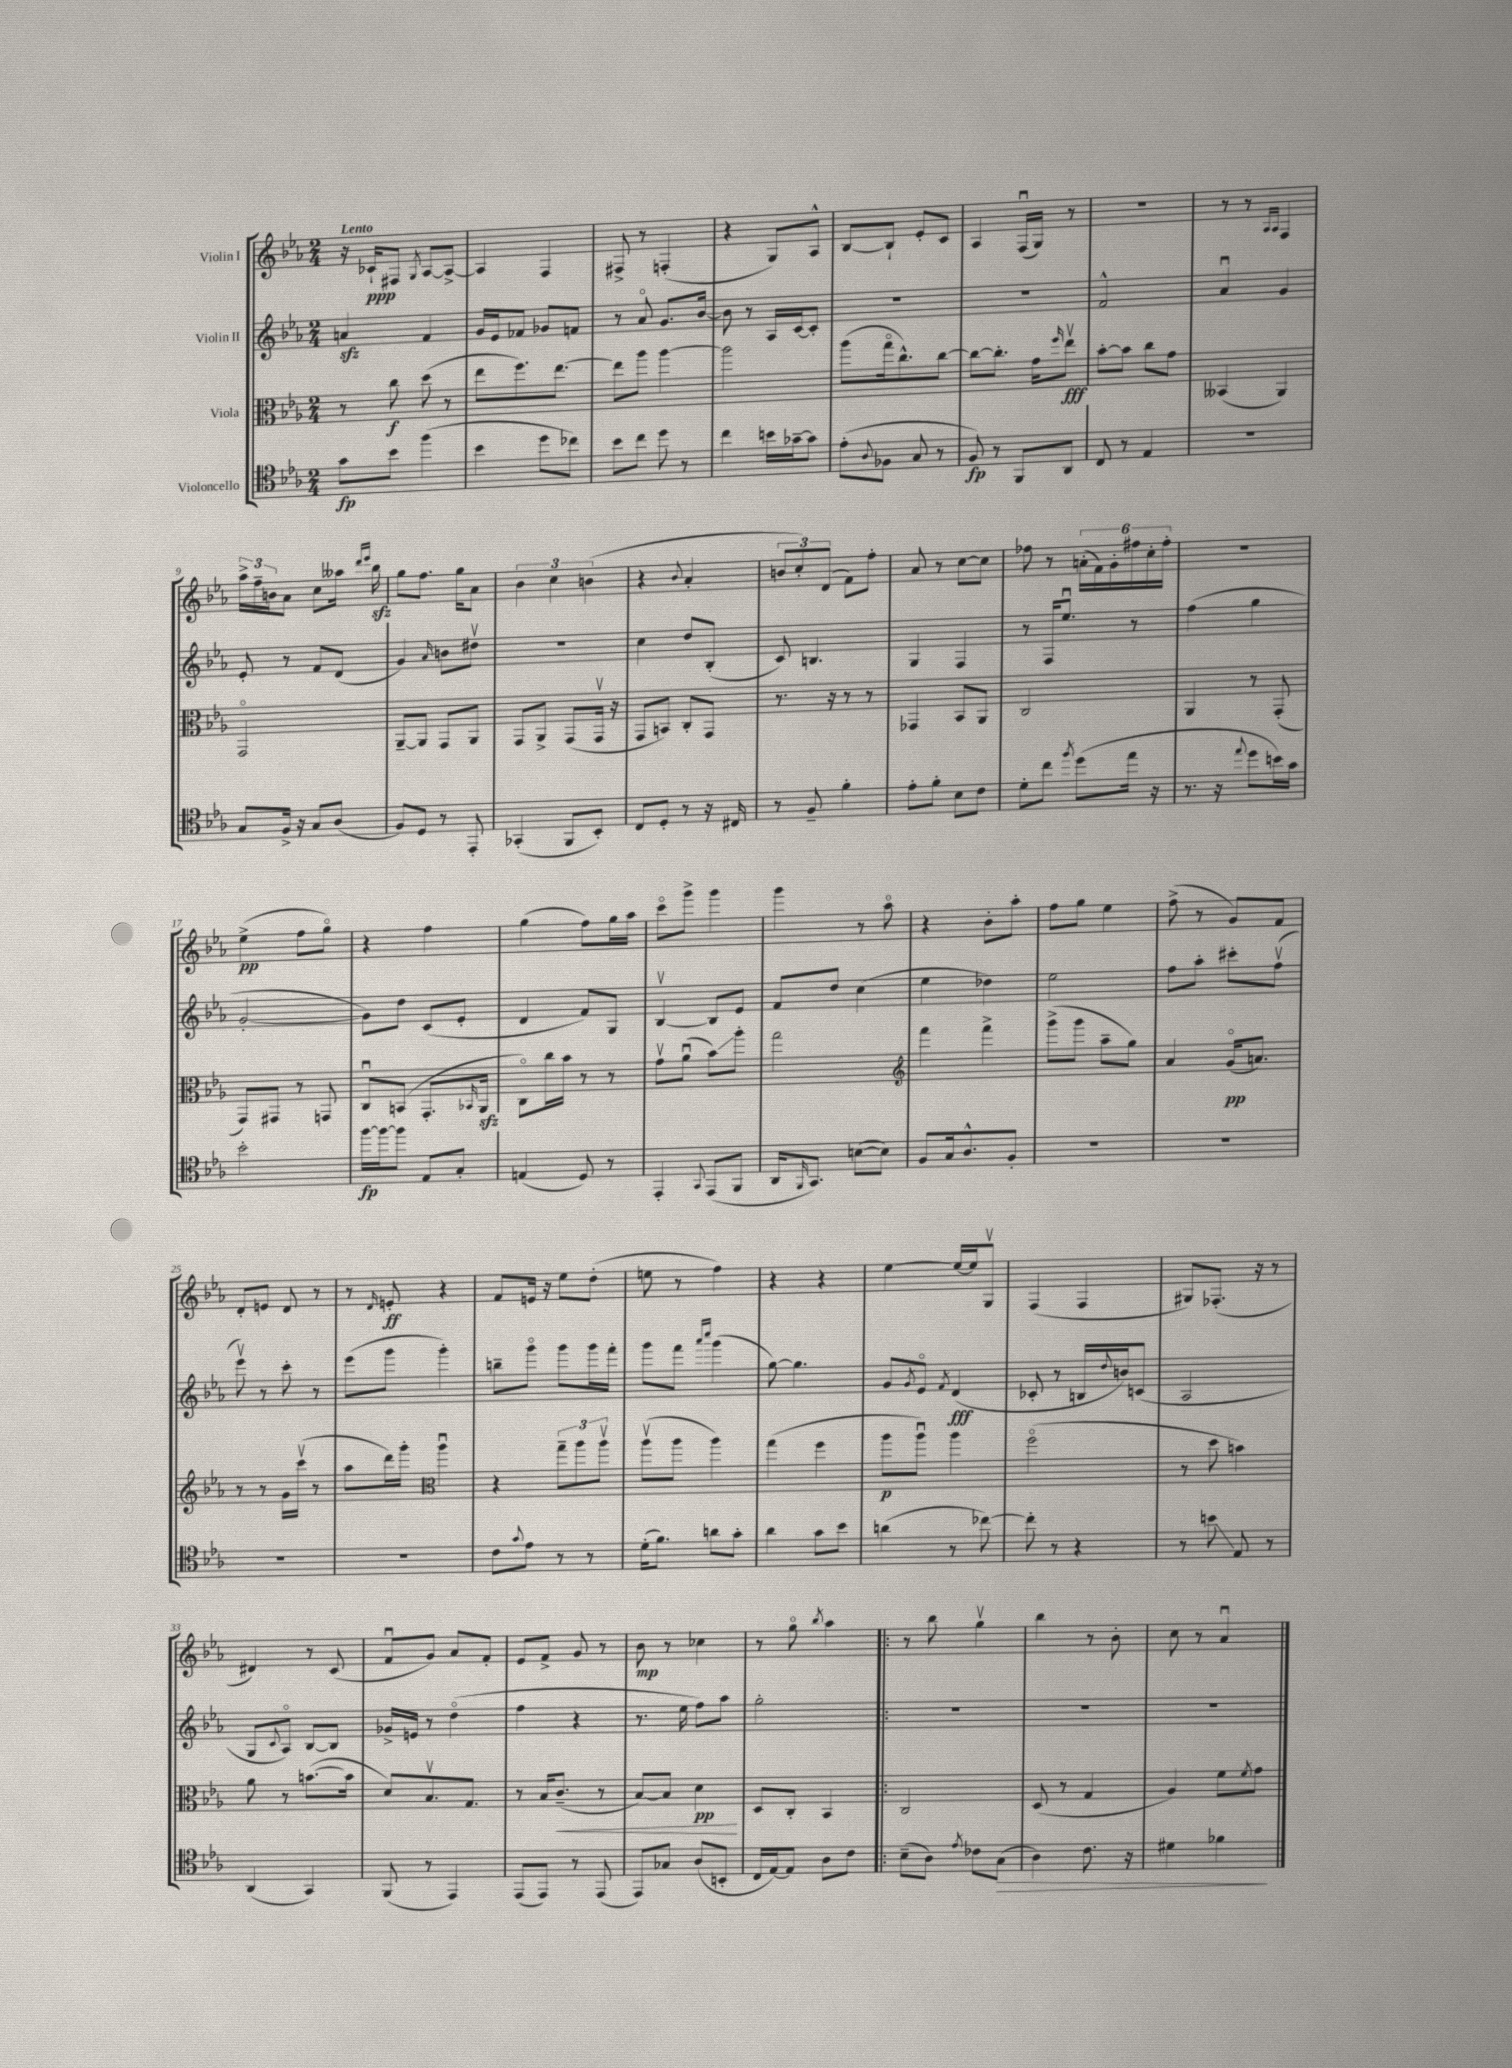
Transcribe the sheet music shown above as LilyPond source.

<<
\new StaffGroup <<
\new Staff = "s0" \with { instrumentName = "Violin I" } {
    \clef treble \key ees \major \numericTimeSignature \time 2/4 \tempo "Lento"
    r16 ces'16-!\ppp fis8 \acciaccatura { g8 } aes8~ aes8~-> |
    aes4 f4 |
    fis8-> r8 f4-.( |
    r4 g8) aes8-^ |
    bes8~ bes8-! ees'8-. c'8 |
    aes4 f16\downbow( g16) r8 |
    r2 |
    r8 r8 \grace { aes16 aes16 } f4 |
    \tuplet 3/2 { aes''16-> f''16-- b'16 } aes'8 c''8 aeses''16 \grace { d'''16 ees'''16 } bes''16\sfz |
    g''8 f''8. g''16 aes'8 |
    \tuplet 3/2 { bes'4 c''4 b'4( } |
    r4 \appoggiatura { bes'8 } aes'4-. |
    \tuplet 3/2 { b'8 c''8-.) d'8( } f'8) f''8-. |
    aes'8 r8 c''8~ c''8 |
    fes''8 r8 \tuplet 6/4 { a'16-.( f'16) g'16-. fis''16 c''16-. fis''16-. } |
    r2 |
    ees''4->\pp( f''8 g''8\flageolet) |
    r4 f''4 |
    g''4( f''8) g''16 aes''16 |
    c'''8\flageolet g'''8-> g'''4 |
    g'''4 r8 aes''8\flageolet |
    r4 bes'8-. aes''8-. |
    f''8 g''8 ees''4 |
    f''8->( r8 g'8) f'8 |
    d'8-. e'8 d'8 r8 |
    r8 \grace { d'16 } e'8-.\ff r4 |
    f'8 e'16 r16 ees''8 d''8-.( |
    e''8 r8 f''4) |
    r4 r4 |
    ees''4~ ees''16~ ees''16 g8\upbow |
    f4( f4 |
    gis8) fes8.-.( r16 r8 |
    dis'4) r8 c'8( |
    f'8\downbow g'8) aes'8 f'8-. |
    ees'8 f'8-> g'8 r8 |
    bes'8\mp r8 ces''4 |
    r8 g''8\flageolet \acciaccatura { bes''8 } aes''4 |
    \bar ".|:" r8 bes''8 g''4\upbow |
    bes''4 r8 bes'8-. |
    c''8 r8 aes'4\downbow \bar "|." |
}
\new Staff = "s1" \with { instrumentName = "Violin II" } {
    \clef treble \key ees \major \numericTimeSignature \time 2/4
    a'4\sfz f'4 |
    g'16 ees'16 fes'8 ges'8 f'8 |
    r8 aes'8\flageolet g'8. bes'16~ |
    bes'8 r8 aes16 c'16~ c'8-. |
    R2 |
    R2 |
    f'2-^ |
    aes'4\downbow g'4 |
    ees'8-. r8 f'8 d'8( |
    g'4) \grace { aes'16 } b'8 dis''8\upbow |
    R2 |
    c''4 d''8 bes8-.( |
    c'8) b4. |
    g4 f4 |
    r8 f16 ees''8.\downbow r8 |
    f''4( g''4 |
    g'2~-. |
    g'8) d''8 c'8( ees'8-. |
    d'4 f'8) g8 |
    bes4~\upbow bes8 ees'8 |
    f'8 d''8 c''4( |
    ees''4 des''4) |
    ees''2 |
    f''8 aes''8-. cis'''8-. f''8\upbow( |
    ees'''8\upbow) r8 c'''8-. r8 |
    ees'''8( g'''8 g'''4-.) |
    b''8-- g'''8\flageolet g'''8 g'''16 f'''16-. |
    g'''8 f'''8 \grace { aes'''16 c''''16 } g'''4( |
    g''8~) g''4. |
    g'8 \acciaccatura { g'8 } ees'8\flageolet \acciaccatura { f'8 } d'4\fff( |
    ces'8-. r8 b16 \appoggiatura { d''8 } b'16) c'8( |
    aes2 |
    g8 \appoggiatura { c'8 } aes8\flageolet) bes8~ bes8 |
    ges'16-> e'16 r8 d''4\flageolet( |
    f''4 r4 |
    r8. ees''16 f''8) aes''8 |
    g''2-. |
    \bar ".|:" R2 |
    R2 |
    R2 \bar "|." |
}
\new Staff = "s2" \with { instrumentName = "Viola" } {
    \clef alto \key ees \major \numericTimeSignature \time 2/4
    r8 c''8\f d''8( r8 |
    ees''8 f''8.) ees''8.~ |
    ees''8 aes''8 aes''4~ |
    aes''2 |
    aes''8( g''16\flageolet c''8.-^) c''8~ |
    c''8~ c''8.-. g'16 \grace { f''16 } ees''8\upbow\fff |
    bes'8~-. bes'8 c''8 g'8 |
    beses,4( aes,4) |
    g,2\flageolet |
    aes,8~-- aes,8 g,8 aes,8 |
    g,8 aes,8-> g,8( g,16\upbow r16 |
    g,8 b,8) c8-. g,8 |
    r8. r16 r8 r8 |
    ges,4 bes,8 aes,8 |
    c2 |
    aes,4 r8 g,8-.( |
    g,8) gis,8 r8 g,8 |
    c8\downbow b,8( g,8.-. \grace { bes,16 } aes,16\sfz |
    c8\flageolet) c''16 bes'16 r8 r8 |
    g'8\upbow aes'8\downbow( bes'8\glissando) aes''8-. |
    g''2 |
    \clef treble f'''4 f'''4-> |
    g'''8->( g'''8 aes''8-- g''8) |
    aes'4 g'16\flageolet\pp( a'8.) |
    r8 r8 g'16 c'''16\upbow( r8 |
    aes''8 d'''16) g'''16-. \clef alto aes''4\downbow |
    r4 \tuplet 3/2 { g''8-- aes''8 aes''8\upbow } |
    aes''8\upbow( aes''8 aes''4) |
    g''4( f''4 |
    aes''8\p aes''8\downbow) aes''4 |
    f''2\flageolet( |
    r8 d''8 b'4) |
    aes'8 r8 b'8.~( b'16 |
    d'8) bes8.\upbow g8. |
    r8 bes16 c'8.--\<( r8 |
    bes8~) bes8 d'4\pp\! |
    d8 c8-. bes,4 |
    \bar ".|:" c2 |
    d8( r8 g4 |
    aes4) f'8 \acciaccatura { f'8 } g'8 \bar "|." |
}
\new Staff = "s3" \with { instrumentName = "Violoncello" } {
    \clef tenor \key ees \major \numericTimeSignature \time 2/4
    g'8\fp bes'8 f''4( |
    bes'4 d''8 ces''8) |
    bes'8 c''8 d''8 r8 |
    c''4 b'16 ges'16~-- ges'8 |
    ees'8-.( \appoggiatura { aes8 } fes8 g8 r8 |
    f8\fp) r8 f,8 aes,8 |
    c8 r8 ees4 |
    R2 |
    g8 f16-> r16 g8 aes8( |
    f8) d8 r8 ees,8-. |
    ges,4-.( f,8 bes,8-.) |
    c8 d8-. r8 r16 cis16 |
    r8 f8-- f'4-. |
    ees'8-. f'8-. bes8 c'8 |
    d'8-. c''8 \acciaccatura { f''8 } d''8( ees''16 r16 |
    r8. r16 \appoggiatura { ees''8 } d''8 b'16) g'16 |
    bes'2-. |
    f''16~\fp f''16~ f''8 ees8 g8-. |
    e4( d8) r8 |
    ees,4-. \appoggiatura { g,8 } ees,8( f,8 |
    aes,16 \grace { f,16 } g,8.) b8~( b8) |
    f8 g16 aes8.-^ f8-. |
    R2 |
    R2 |
    R2 |
    R2 |
    c'8 \appoggiatura { g'8 } ees'8 r8 r8 |
    d'16-.( f'8.) a'8 g'8-. |
    aes'4 g'8 bes'8 |
    a'4( r8 ces''8~) |
    ces''8-. r8 r4 |
    r8 b'8\glissando ees8 r8 |
    aes,4( g,4) |
    f,8( r8 ees,4) |
    ees,8( ees,8) r8 ees,8( |
    ees,8) ges8 aes8( b,8-. |
    c16 ees16~) ees8 aes8 c'8 |
    \bar ".|:" bes8--( aes8) \acciaccatura { ees'8 } ces'8 g8\>( |
    aes4) c'8. r16 |
    dis'4 fes'4\! \bar "|." |
}
>>
>>
